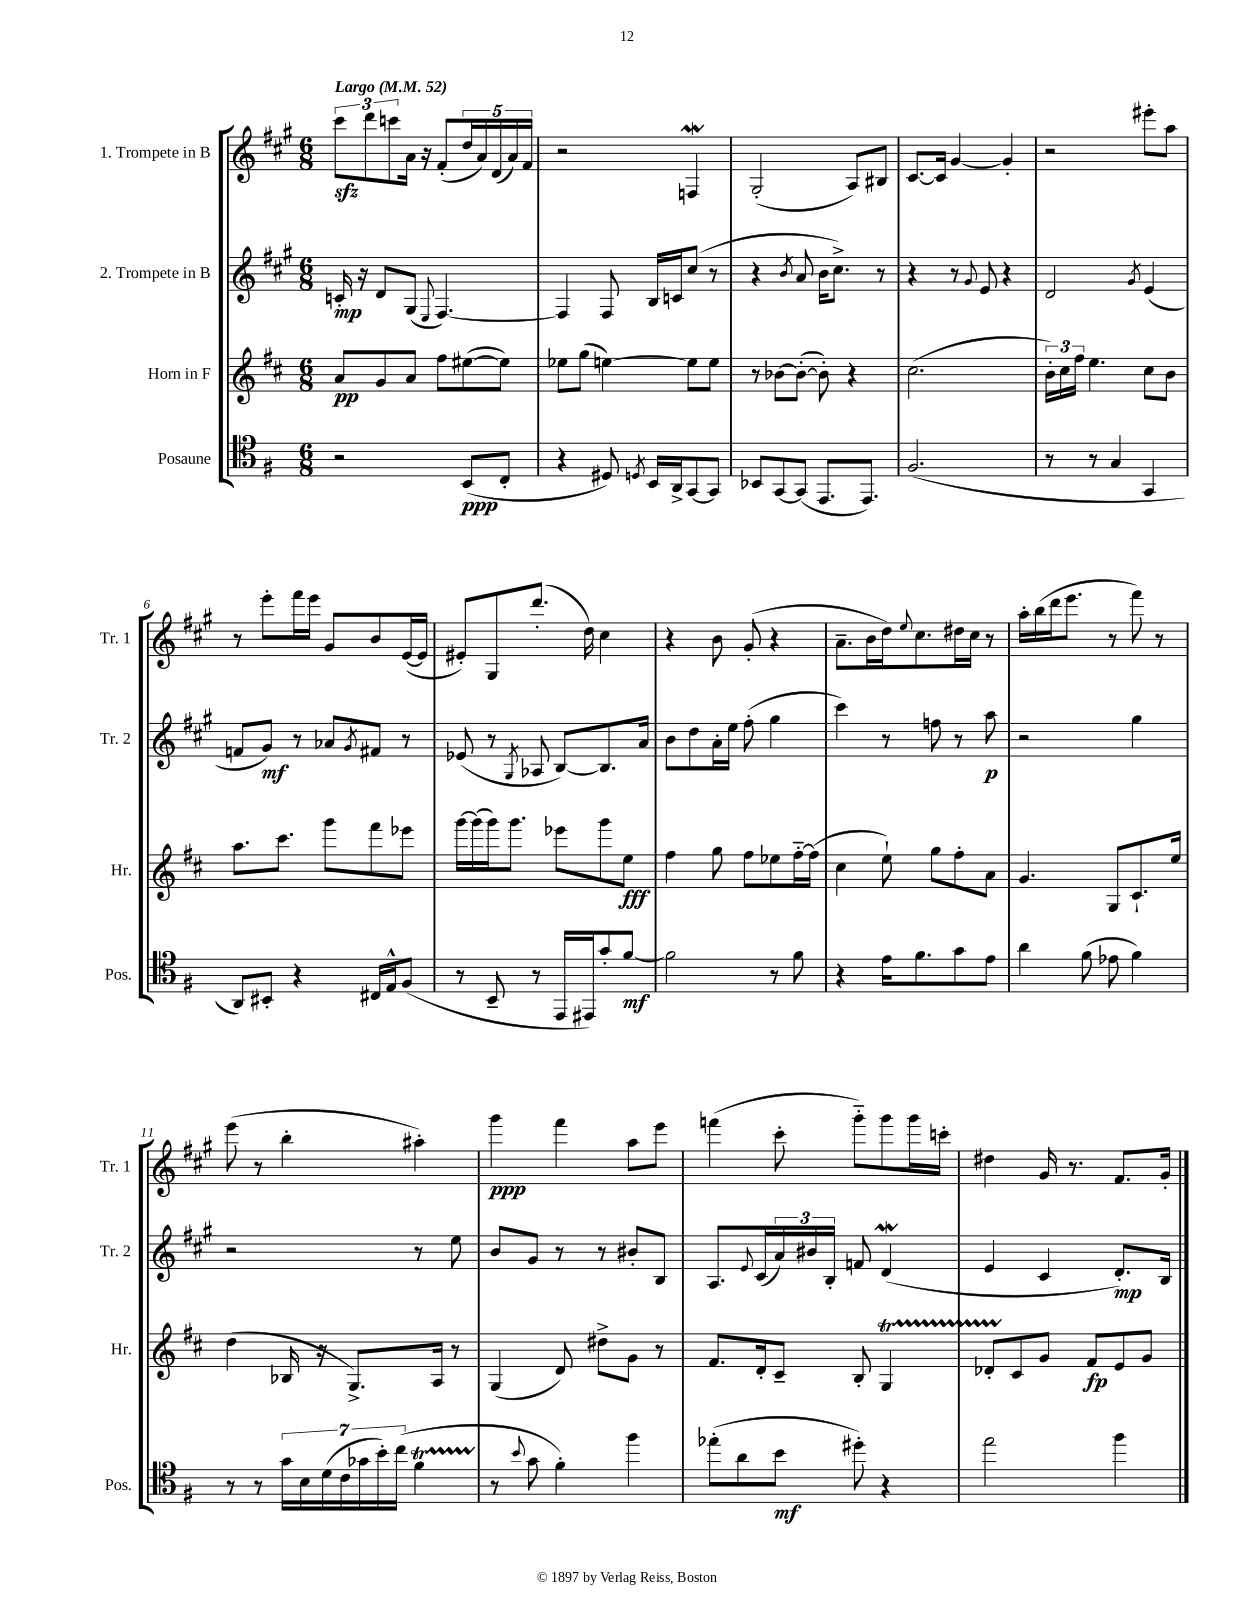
<<
\new StaffGroup <<
\new Staff = "s0" \with { instrumentName = "1. Trompete in B" shortInstrumentName = "Tr. 1" } {
    \clef treble \key a \major \numericTimeSignature \time 6/8 \tempo "Largo" 4 = 52
    \tuplet 3/2 { cis'''8\sfz d'''8 c'''8 } a'16 r16 fis'8-.( \tuplet 5/4 { d''16 a'16) d'16( a'16) fis'16 } |
    r2 f4\mordent |
    gis2-.( a8) bis8 |
    cis'8.~ cis'16 gis'4~ gis'4-. |
    r2 eis'''8-. a''8 |
    r8 e'''8-. fis'''16 e'''16 gis'8 b'8 e'16~( e'16 |
    eis'8-.) gis8 d'''8.-.( d''16) cis''4 |
    r4 b'8 gis'8-.( r4 |
    a'8.-- b'16 d''16) \appoggiatura { e''8 } cis''8. dis''16 cis''16 r8 |
    a''16-. b''16( d'''16 e'''8. r8 fis'''8) r8 |
    e'''8( r8 b''4-. ais''4-.) |
    gis'''4\ppp fis'''4 a''8 e'''8 |
    f'''4( cis'''8-. gis'''8-_) gis'''8 gis'''16 c'''16-. |
    dis''4 gis'16 r8. fis'8. gis'16-. \bar "|." |
}
\new Staff = "s1" \with { instrumentName = "2. Trompete in B" shortInstrumentName = "Tr. 2" } {
    \clef treble \key a \major \numericTimeSignature \time 6/8
    c'16-.\mp r16 d'8 gis8( \appoggiatura { e8 } fis4.~) |
    fis4 fis8 b16 c'16 cis''8( r8 |
    r4 \acciaccatura { b'8 } a'8 b'16 cis''8.->) r8 |
    r4 r8 \appoggiatura { gis'8 } e'8 r4 |
    d'2 \acciaccatura { gis'8 } e'4( |
    f'8 gis'8\mf) r8 aes'8 \acciaccatura { gis'8 } fis'8 r8 |
    ees'8( r8 \acciaccatura { gis8 } aes8 b8~) b8. a'16 |
    b'8 d''8 a'16-. e''16 fis''8-.( gis''4 |
    cis'''4) r8 f''8 r8 a''8\p |
    r2 gis''4 |
    r2 r8 e''8 |
    b'8 gis'8 r8 r8 bis'8-. b8 |
    a8. \appoggiatura { e'8 } cis'16( \tuplet 3/2 { a'16) bis'16 b16-. } f'8 d'4\mordent( |
    e'4 cis'4 d'8.-.\mp) b16 \bar "|." |
}
\new Staff = "s2" \with { instrumentName = "Horn in F" shortInstrumentName = "Hr." } {
    \clef treble \key d \major \numericTimeSignature \time 6/8
    a'8\pp g'8 a'8 fis''8 eis''8~( eis''8) |
    ees''8 g''8( e''4~) e''8 e''8 |
    r8 bes'8~ bes'8~-.( bes'8-.) r4 |
    cis''2.( |
    \tuplet 3/2 { b'16-.) cis''16 fis''16 } e''4. cis''8 b'8 |
    a''8. cis'''8. g'''8 fis'''8 ees'''8 |
    g'''16~ g'''16( g'''16) g'''8. ees'''8 g'''8 e''8\fff |
    fis''4 g''8 fis''8 ees''8 fis''16~-_ fis''16( |
    cis''4 e''8-!) g''8 fis''8-. a'8 |
    g'4. g8 cis'8.-! e''16 |
    d''4( bes16 r16 g8.->) a16 r8 |
    g4( d'8) dis''8-> g'8 r8 |
    fis'8. d'16-. cis'8-- b8-. g4\startTrillSpan |
    des'8-. cis'8\stopTrillSpan g'8 fis'8\fp e'8 g'8 \bar "|." |
}
\new Staff = "s3" \with { instrumentName = "Posaune" shortInstrumentName = "Pos." } {
    \clef tenor \key g \major \numericTimeSignature \time 6/8
    r2 b,8\ppp( c8-. |
    r4 dis8) \acciaccatura { d8 } b,16 a,16-> g,8~ g,8 |
    bes,8 g,8~ g,8( e,8. e,8.) |
    fis2.( |
    r8 r8 g4 g,4 |
    a,8) bis,8-. r4 cis16 e16-^ fis8( |
    r8 b,8-- r8 e,16 eis,16) g'8-. fis'8~\mf |
    fis'2 r8 fis'8 |
    r4 e'16 fis'8. g'8 e'8 |
    a'4 fis'8( ees'8 fis'4) |
    r8 r8 \tuplet 7/4 { g'16 b16 d'16( c'16 ges'16 b'16-.) c''16( } fis'4\startTrillSpan |
    r8\stopTrillSpan \appoggiatura { b'8 } g'8 fis'4-.) fis''4 |
    ees''8-.( a'8 b'8\mf dis''8-.) r4 |
    e''2 fis''4 \bar "|." |
}
>>
>>
